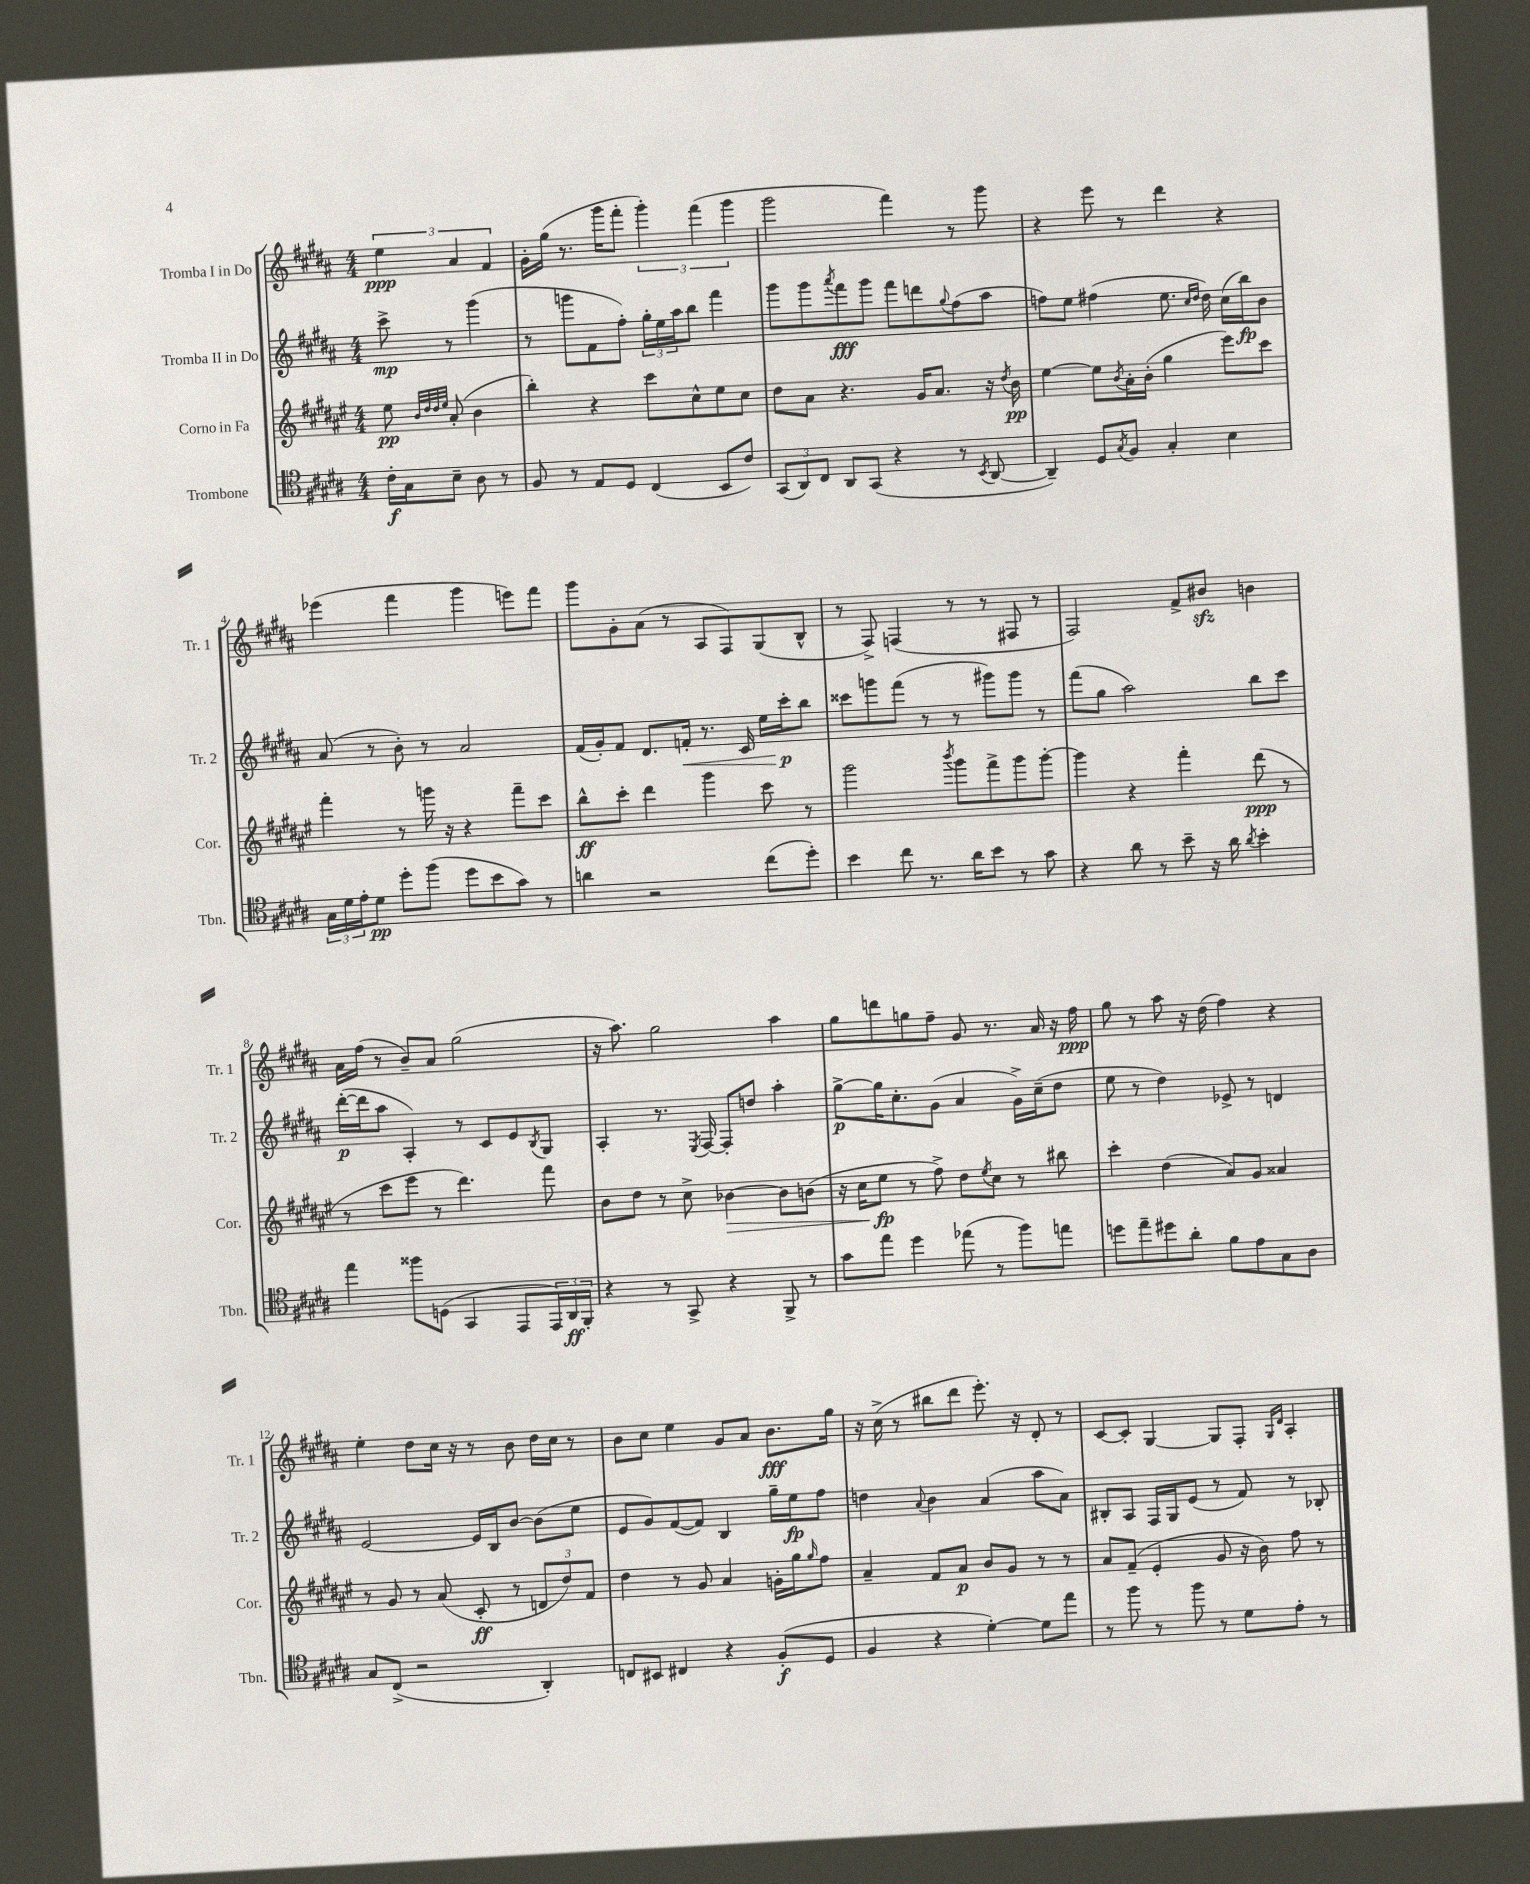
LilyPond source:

<<
\new StaffGroup <<
\new Staff = "s0" \with { instrumentName = "Tromba I in Do" shortInstrumentName = "Tr. 1" } {
    \clef treble \key b \major \numericTimeSignature \time 4/4 \partial 2
    \tuplet 3/2 { e''4\ppp ais'4 fis'4 } |
    gis'16-. gis''16( r8. gis'''16 fis'''8-. \tuplet 3/2 { gis'''4-.) fis'''4( gis'''4 } |
    gis'''2 fis'''4) r8 gis'''8 |
    r4 e'''8 r8 dis'''4 r4 |
    ees'''4( fis'''4 gis'''4 e'''8) fis'''8 |
    gis'''8 gis'8-. ais'8( r8 ais8 fis8) gis8( b8-^ |
    r8 fis8->) f4( r8 r8 fis8 r8 |
    fis2) fis'8-> bis'8\sfz b'4 |
    ais'16 fis''16( r8 b'8--) ais'8 gis''2( |
    r16 ais''8.) gis''2 ais''4 |
    gis''8 d'''8 g''8 fis''8-- gis'8 r8. ais'16 r16 fis''16\ppp |
    gis''8 r8 ais''8 r16 dis''16( fis''4) r4 |
    e''4-. dis''8 cis''16 r16 r8 b'8 dis''16 cis''16 r8 |
    b'8 cis''8 e''4 gis'8 ais'8 b'8.\fff gis''16 |
    r16 cis''16->( r8 bis''8 dis'''8 e'''8.-.) r16 dis'8-. r8 |
    cis'8~ cis'8-. gis4~ gis8 fis8-. \grace { gis16 dis'16 } ais4-. \bar "|." |
}
\new Staff = "s1" \with { instrumentName = "Tromba II in Do" shortInstrumentName = "Tr. 2" } {
    \clef treble \key b \major \numericTimeSignature \time 4/4 \partial 2
    cis'''8->\mp r8 gis'''4( |
    r8 g'''8 fis'8 fis''8-.) \tuplet 3/2 { gis''16-. e''16 ais''16 } b''8 fis'''4 |
    gis'''8 gis'''8 \acciaccatura { ais'''8 } fis'''8\fff gis'''8 fis'''8 d'''8 \appoggiatura { gis''8 } fis''8( ais''8 |
    f''8) e''8 fis''4( e''8. \grace { cis''16 dis''16 } dis''16) cis''16( b''16\fp) b'8 |
    ais'8( r8 b'8-.) r8 ais'2 |
    fis'16( gis'16-.) fis'8 dis'8. f'16-.\< r8. cis'16 e''16 cis'''16-.\p\! b''8 |
    cisis'''8 g'''8 fis'''8( r8 r8 gis'''8) gis'''8 r8 |
    fis'''8( gis''8 ais''2) b''8 cis'''8 |
    dis'''16~-.\p( dis'''16 ais''8 ais4-.) r8 cis'8 e'8 \acciaccatura { b8 } gis8 |
    ais4-. r8. \acciaccatura { e8 } fis16~ fis8-. d''8 ais''4-. |
    gis''8~->\p gis''16 cis''8.-. gis'8( ais'4 gis'16->) cis''16--( dis''8 |
    e''8 r8 dis''4) ees'8-> r8 d'4 |
    e'2~ e'16 b16 b'8~ b'8( e''8 |
    e'8 gis'8) fis'8~( fis'8) b4 gis''16-- e''16\fp fis''8 |
    d''4 \appoggiatura { ais'8 } b'4 ais'4( ais''8 ais'8) |
    bis8-. ais8 fis16 gis16 e'8( r8 fis'8) r8 bes8-. \bar "|." |
}
\new Staff = "s2" \with { instrumentName = "Corno in Fa" shortInstrumentName = "Cor." } {
    \clef treble \key fis \major \numericTimeSignature \time 4/4 \partial 2
    eis''8\pp \grace { b'32 dis''32 dis''32 eis''32 } ais'8-.( b'4 |
    b''4-.) r4 cis'''8 cis''8-^ eis''8 cis''8 |
    dis''8 ais'8 r4. gis'16 ais'8. r16 \acciaccatura { dis''8 } b'16\pp |
    eis''4~ eis''8 \acciaccatura { b'8 } ais'16-. b'16-.( gis''4 eis'''8) cis'''8 |
    fis'''4-. r8 g'''16 r16 r4 fis'''8-- cis'''8 |
    b''8-^\ff cis'''8-. dis'''4 gis'''4 cis'''8 r8 |
    gis'''2 \acciaccatura { b'''8 } gis'''8 fis'''8-> gis'''8 gis'''8~-. |
    gis'''4 r4 fis'''4-. dis'''8\ppp( r8 |
    r8 cis'''8 eis'''8 r8 dis'''4.) fis'''8 |
    b'8 dis''8 r8 cis''8-> bes'4~\> bes'8 b'8( |
    r16 cis''16 eis''8\fp\! r8 fis''8->) dis''8 \acciaccatura { eis''8 } cis''8 r8 bis''8 |
    cis'''4-. dis''4( ais'8) gis'8 aisis'4 |
    r8 gis'8 r8 ais'8( cis'8-.\ff r8 \tuplet 3/2 { d'8 dis''8) fis'8 } |
    dis''4 r8 gis'8 ais'4 g'16-. gis''16 \grace { gis''16 } fis''8 |
    ais'4-- fis'8 ais'8\p b'8 gis'8 r8 r8 |
    ais'8 fis'8--( eis'4-. gis'8 r16 b'16) fis''8 r8 \bar "|." |
}
\new Staff = "s3" \with { instrumentName = "Trombone" shortInstrumentName = "Tbn." } {
    \clef tenor \key b \major \numericTimeSignature \time 4/4 \partial 2
    cis'16-.\f gis16 b8-- ais8 r8 |
    fis8 r8 e8 dis8 cis4( b,8 cis'8) |
    \tuplet 3/2 { gis,8( ais,8) cis8 } ais,8 gis,8( r4 r8 \acciaccatura { b,8 } ais,8~ |
    ais,4--) dis8 \acciaccatura { gis8 } fis8 gis4-. b4 |
    \tuplet 3/2 { gis16 dis'16 e'16-. } dis'8\pp dis''8-. fis''8( dis''8 b'8 gis'8) r8 |
    a'4 r2 cis''8( dis''8-.) |
    b'4 cis''8 r8. ais'16 b'8 r8 gis'8 |
    r4 ais'8 r8 b'8-- r16 ais'16 \acciaccatura { ais'8 } b'4-. |
    e''4 fisis''8 d8( gis,4 e,8 \tuplet 3/2 { e,16) ais,16\ff fis,16-. } |
    r4 r8 gis,8-> r4 fis,8-> r8 |
    gis'8 e''8 dis''4 ees''8( r8 fis''8) e''8 |
    d''8 e''8-- dis''8 ais'8-. fis'8 e'8 gis8 ais8 |
    gis8 cis8->( r2 ais,4-.) |
    c8 bis,8 cis4 r4 fis8-.\f( dis8 |
    fis4 r4 dis'4~-.) dis'8 e''8 |
    r8 fis''8 r8 fis''8 r8 dis'8 e'8-. r8 \bar "|." |
}
>>
>>
